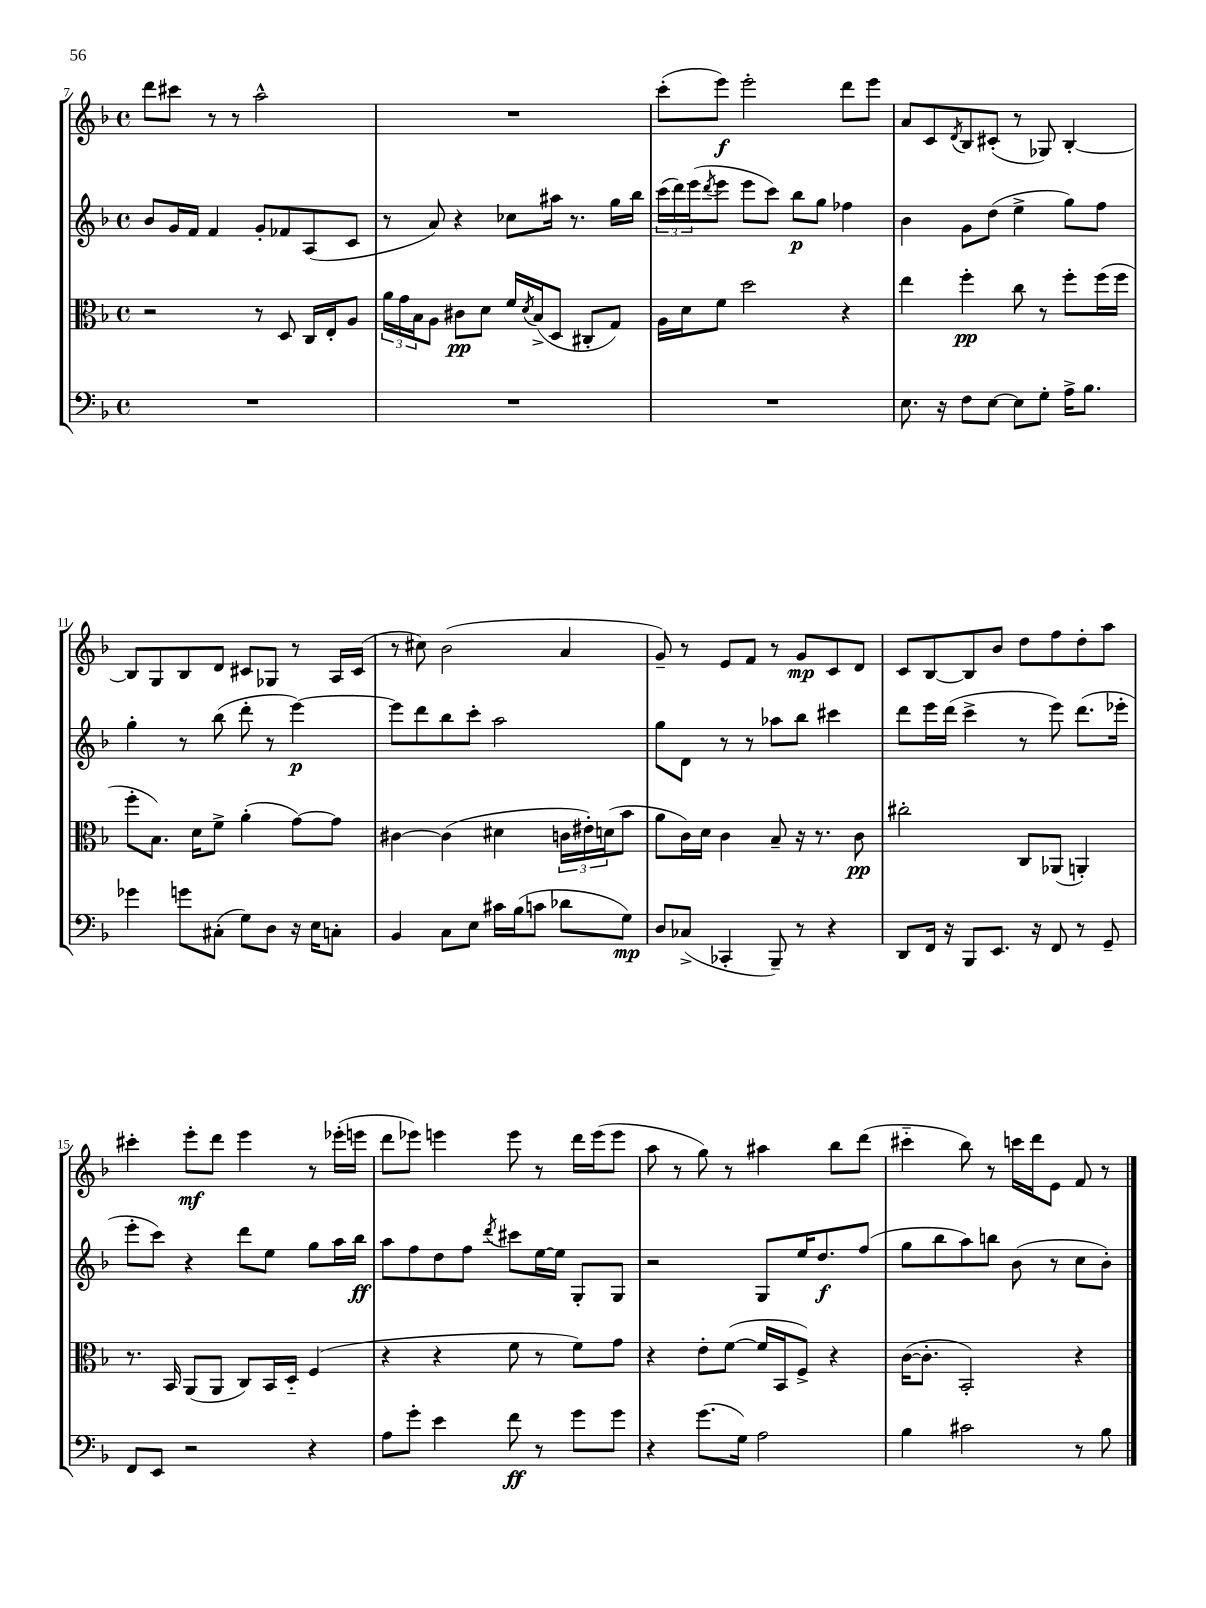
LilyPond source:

<<
\new StaffGroup <<
\new Staff = "s0" {
    \clef treble \key f \major \defaultTimeSignature \time 4/4
    d'''8 cis'''8 r8 r8 a''2-^ |
    R1 |
    c'''8-.( e'''8\f) e'''2-. d'''8 e'''8 |
    a'8 c'8 \acciaccatura { d'8 } bes8 cis'8-.( r8 ges8) bes4~-. |
    bes8 g8 bes8 d'8 cis'8 ges8 r8 a16 cis'16( |
    r8 cis''8) bes'2( a'4 |
    g'8--) r8 e'8 f'8 r8 g'8\mp c'8 d'8 |
    c'8 bes8~ bes8 bes'8 d''8 f''8 d''8-. a''8 |
    cis'''4-. e'''8-.\mf d'''8 e'''4 r8 ees'''16-.( e'''16 |
    d'''8 ees'''8) e'''4 e'''8 r8 d'''16 e'''16( e'''8 |
    a''8 r8 g''8) r8 ais''4 bes''8 d'''8( |
    cis'''4-_ bes''8) r8 c'''16 d'''16 e'8 f'8 r8 \bar "|." |
}
\new Staff = "s1" {
    \clef treble \key f \major \defaultTimeSignature \time 4/4
    bes'8 g'16 f'16 f'4 g'8-. fes'8 a8( c'8 |
    r8 a'8) r4 ces''8 ais''16 r8. g''16 bes''16 |
    \tuplet 3/2 { c'''16( d'''16) e'''16( } \acciaccatura { d'''8 } e'''8 e'''8 c'''8) bes''8\p g''8 fes''4 |
    bes'4 g'8 d''8( e''4-> g''8) f''8 |
    g''4-. r8 bes''8( d'''8-. r8 e'''4~\p) |
    e'''8 d'''8 bes''8 c'''8-. a''2 |
    g''8 d'8 r8 r8 aes''8 bes''8 cis'''4 |
    d'''8 e'''16 d'''16( c'''4-> r8 e'''8) d'''8.( ees'''16-. |
    e'''8-. c'''8) r4 d'''8 e''8 g''8 a''16 bes''16\ff |
    a''8 f''8 d''8 f''8 \acciaccatura { d'''8 } cis'''8 e''16~ e''16 g8-. g8 |
    r2 g8 e''16 d''8.\f f''8( |
    g''8 bes''8 a''8) b''8 bes'8( r8 c''8 bes'8-.) \bar "|." |
}
\new Staff = "s2" {
    \clef alto \key f \major \defaultTimeSignature \time 4/4
    r2 r8 d8 c16 e16-. a8 |
    \tuplet 3/2 { a'16 g'16 bes16 } a8 cis'8\pp d'8 f'16 \acciaccatura { d'8 } bes16->( d8 cis8-. g8) |
    a16 d'16 f'8 d''2 r4 |
    e''4 f''4-.\pp c''8 r8 f''8-. f''16( f''16 |
    f''8-. bes8.) d'16 f'8-> a'4-.( g'8~) g'8 |
    cis'4~ cis'4( dis'4 \tuplet 3/2 { c'16 eis'16-.) d'16( } bes'8 |
    a'8 c'16) d'16 c'4 bes8-- r16 r8. c'8\pp |
    cis''2-. c8 aes,8( a,4-.) |
    r8. bes,16 a,8( a,8 c8) bes,16 d16-_ f4( |
    r4 r4 f'8 r8 f'8) g'8 |
    r4 e'8-. f'8~( f'16 bes,16 f8->) r4 |
    c'16~( c'8.-. bes,2-.) r4 \bar "|." |
}
\new Staff = "s3" {
    \clef bass \key f \major \defaultTimeSignature \time 4/4
    R1 |
    R1 |
    R1 |
    e8. r16 f8 e8~ e8 g8-. a16-> bes8. |
    ges'4 g'8 cis8-.( g8) d8 r16 e16 c8-. |
    bes,4 c8 e8 cis'16 bes16( c'8 des'8 g8\mp) |
    d8 ces8->( ces,4-. bes,,8--) r8 r4 |
    d,8 f,16 r16 bes,,8 e,8. r16 f,8 r8 g,8-- |
    f,8 e,8 r2 r4 |
    a8 g'8-. e'4 f'8\ff r8 g'8 g'8 |
    r4 g'8.( g16) a2 |
    bes4 cis'2 r8 bes8 \bar "|." |
}
>>
>>
\layout { \context { \Score currentBarNumber = #7 } }
